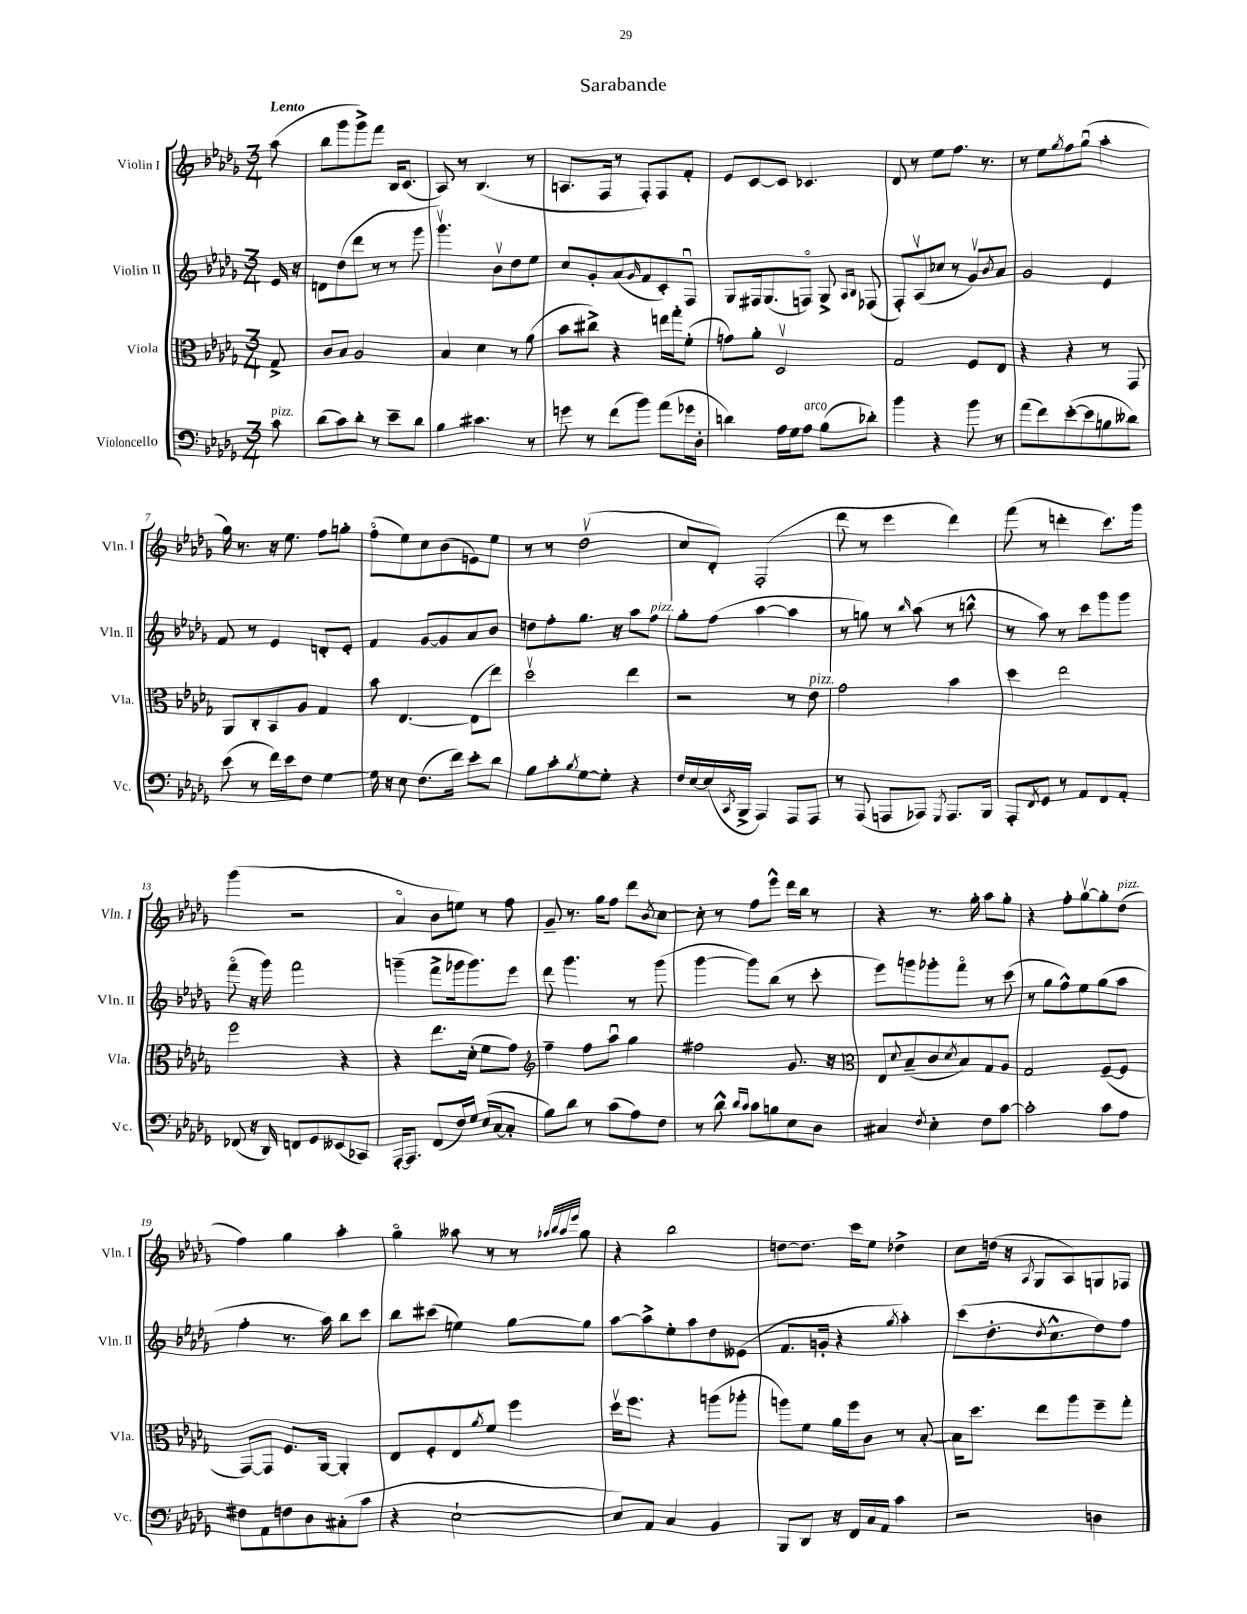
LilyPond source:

\header { title = "Sarabande" }
<<
\new StaffGroup <<
\new Staff = "s0" \with { instrumentName = "Violin I" shortInstrumentName = "Vln. I" } {
    \clef treble \key des \major \numericTimeSignature \time 3/4 \partial 8 \tempo "Lento"
    aes''8( |
    bes''8 ges'''8 ges'''8->) f'''8 bes16 c'8.( |
    aes8) r8 bes4.( r8 |
    a8. f16 r8 f8-.) f8 f'8-. |
    ees'8 c'8~ c'8 ces'4. |
    des'8 r8 ees''8 f''8. r8. |
    r8 ees''8 \acciaccatura { ges''8 } f''8 ges''8\downbow( aes''4-. |
    ges''16) r8. r16 ees''8. f''8 g''8-. |
    f''8\flageolet( ees''8) c''8 bes'8( e'8) ees''8 |
    r8 r8 des''2\upbow( |
    c''8 des'8-.) f2-.( |
    des'''8 r8 ees'''4 des'''4) |
    f'''8( r8 d'''4-. c'''8.) ges'''16 |
    ges'''4( r2 |
    aes'4\flageolet bes'8 e''8) r8 f''8 |
    ges'8-- r8. ges''16 f''8 des'''8 \acciaccatura { bes'8 } c''8~ |
    c''8-. r8 f''8 ees'''8-^ des'''16 bes''16 r8 |
    r4 r8. ges''16-. aes''8 ges''8-. |
    r4 f''8-. ges''8~\upbow ges''8-. des''8^\markup { \italic "pizz." }( |
    f''4) ges''4 aes''4-. |
    ges''4\flageolet aeses''8 r8 r8 \grace { aes''32 bes''32 aes''32 ees'''32 } ges''8 |
    r4 bes''2 |
    d''8~ d''8. c'''16 ees''8 des''4-> |
    c''8 d''16( r16 \acciaccatura { aes8 } ges8 aes8) g8 fes8 \bar "|." |
}
\new Staff = "s1" \with { instrumentName = "Violin II" shortInstrumentName = "Vln. II" } {
    \clef treble \key des \major \numericTimeSignature \time 3/4 \partial 8
    ees'16 r16 |
    d'8 des''8( des'''8 r8 r8 ges'''8 |
    ges'''4.\upbow) bes'8\upbow des''8 ees''8 |
    c''8 ges'8-. aes'8( \grace { ges'16 } f'8 c'8-.) f8\downbow |
    ges8 fis16 ges8.( f8\flageolet) ges8-> \grace { aes16 bes16 } fes8( |
    f8-.) aes8\upbow( ces''8 r8 ges'8\upbow) \acciaccatura { bes'8 } aes'8 |
    ges'2 ees'4 |
    f'8 r8 ees'4 d'8-. ees'8-. |
    f'4 ges'8~ ges'8 aes'8 bes'8 |
    d''8 f''8-. ges''8. r16 aes''8 f''8^\markup { \italic "pizz." } |
    ges''8-. f''8( aes''4~ aes''4 |
    r8 g''8) r8 \grace { bes''16 } aes''8( r8 b''8-^ |
    r8 aes''8) r8 c'''8 ges'''8 ges'''8 |
    f'''8\flageolet( r16 ges'''16) f'''2 |
    g'''4--( f'''8-> ges'''16 ges'''8.) ees'''8 |
    des'''8 ges'''4. r8 ges'''8( |
    ges'''4~ ges'''8) bes''8( r8 c'''8-. |
    ees'''8) g'''8 ges'''8-. f'''8\flageolet r8 c'''8( |
    r8 ges''8 f''8-^) ees''8 ges''8( aes''8 |
    f''4-. r8. aes''16) bes''8 c'''8 |
    bes''8 cis'''8( e''4) ges''8~ ges''8 |
    aes''8~ aes''8-> ees''8-. aes''8 des''8 eeses'8( |
    f'8. g'16-. r4 \acciaccatura { ges''8 } aes''4-.) |
    c'''8( des''8.-. \acciaccatura { des''8 } c''8.-^ des''8) f''8 \bar "|." |
}
\new Staff = "s2" \with { instrumentName = "Viola" shortInstrumentName = "Vla." } {
    \clef alto \key des \major \numericTimeSignature \time 3/4 \partial 8
    ges8-> |
    c'8 bes8 aes2 |
    bes4 des'4 r8 aes'8( |
    bes'8 cis''8->) r4 e''16 ges''16-. f'8-.( |
    g'8) aes'8-. des2\upbow |
    ges2 f8 ees8 |
    r4 r4 r8 ges,8 |
    aes,8 c8-. bes,8 aes8 ges4 |
    bes'8 ees4.~ ees8( ees''8) |
    des''2\upbow ees''4 |
    r2 r8 ees'8^\markup { \italic "pizz." } |
    ges'2 bes'4 |
    des''4 ees''2 |
    f''2 r4 |
    r4 ees''8. des'16-.( f'8 ges'8) |
    \clef treble f''4-- f''8 aes''8\downbow ges''4 |
    fis''2 ges'8. r16 |
    \clef alto ees8 \appoggiatura { des'8 } bes8--( c'8 \acciaccatura { des'8 } bes8) ges8 aes8 |
    ges2 f8~--( f8 |
    ges,8~) ges,8 f8. aes,16~ aes,4-. |
    ees8 f8-. ees8 \acciaccatura { aes'8 } f'8 f''4 |
    des''16\upbow f''8. r4 a''8( aes''8-. |
    a''8) f'8 aes'16 f''16 c'8 r8 bes8~-. |
    bes16 des''8. ees''8 aes''8 f''8-- ges''8-. \bar "|." |
}
\new Staff = "s3" \with { instrumentName = "Violoncello" shortInstrumentName = "Vc." } {
    \clef bass \key des \major \numericTimeSignature \time 3/4 \partial 8
    c'8^\markup { \italic "pizz." } |
    des'8( c'8) des'8-. r8 ees'8-- des'8 |
    bes4 cis'4. r8 |
    g'8 r8 f'8( bes'8) aes'8( ges'16 des16-. |
    d'4) aes16 ges16 aes8^\markup { \italic "arco" } bes8( des'8-.) |
    bes'4 r4 bes'8 r8 |
    aes'8( f'8) ees'8~-.( ees'8 b8 deses'8) |
    ees'8( r8 f'16) ees'16 f8 ges4~ |
    ges16 r16 ees8 f8.( f'16) ees'8-. des'8 |
    bes8 c'8-. \acciaccatura { bes8 } ges8~ ges8-. r4 |
    f16 ees16~ ees16( \acciaccatura { c,8 } bes,,16-> aes,,4) aes,,8 aes,,8 |
    r8 aes,,8( a,,8 aes,,8) \acciaccatura { ges,,8 } aes,,8. bes,,16 |
    aes,,8-. \acciaccatura { f,8 } ges,8 r8 aes,8 f,8 aes,8-. |
    fes,8( r16 des,16) f,8 ges,8 eeses,8( ces,8) |
    aes,,16~-. aes,,8. f,8( f16) ges16 ees16( c16~ c8-. |
    bes8) des'8 r8 c'8( aes8) f8 |
    r8 des'8-^ \grace { des'16 c'16 } c'8 b8 ees8 des8 |
    cis4 \acciaccatura { f8 } ees4-. f8 c'8~ |
    c'2-. c'8 aes8 |
    fis8 aes,8 f8 des8 cis8-.( c'8 |
    r4 ees2~-! |
    ees8) aes,8 c4 bes,4 |
    bes,,8 des,8 r16 f,16 c16 aes,16 c'4 |
    r2 d4 \bar "|." |
}
>>
>>
